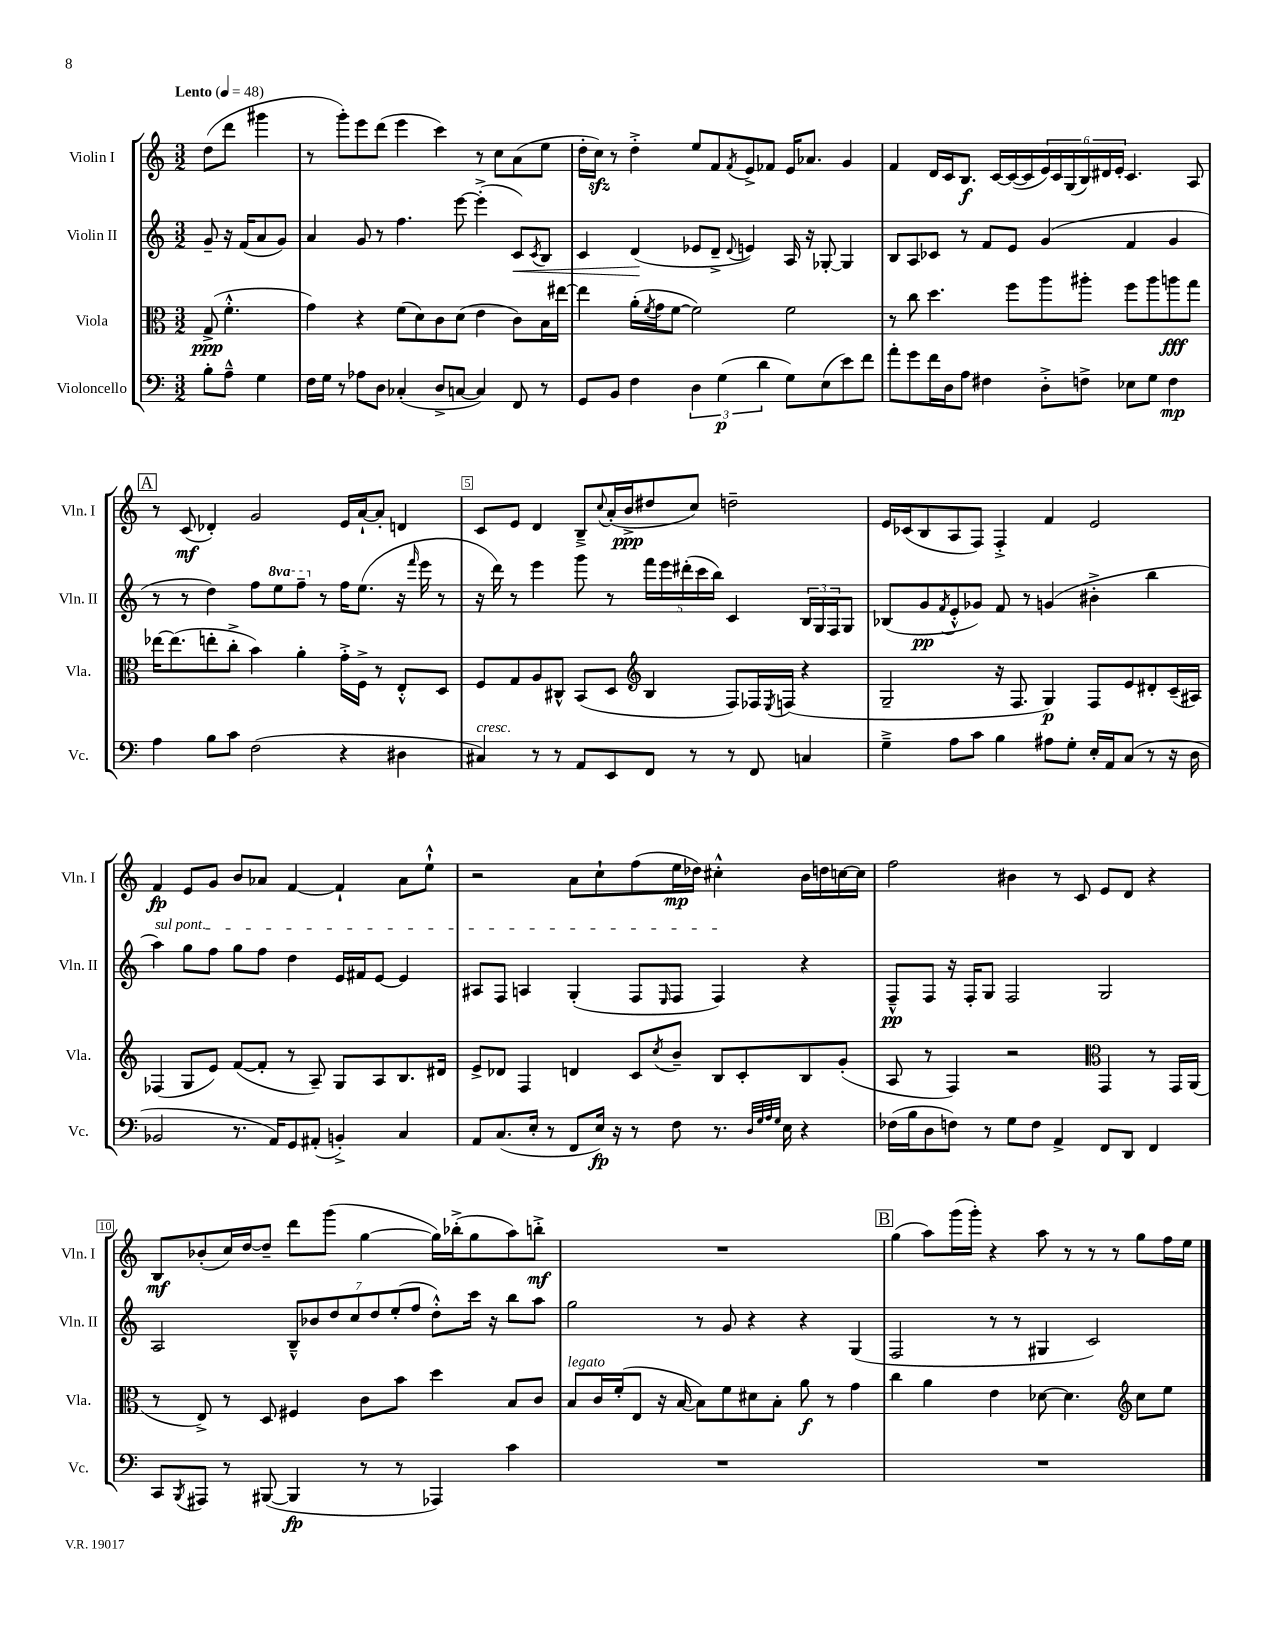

**kern	**kern	**kern	**kern
*staff4	*staff3	*staff2	*staff1
*clefF4	*clefC3	*clefG2	*clefG2
*k[]	*k[]	*k[]	*k[]
*M3/2	*M3/2	*M3/2	*M3/2
*MM48	*MM48	*MM48	*MM48
8B'	(8G^	8g~	(8dd
8A~^^	4.f'^^	16r	8ddd
.	.	(16f	.
4G	.	8a	4ggg#
.	.	8g)	.
=	=	=	=
16F	4g)	4a	8r
16G	.	.	.
8r	.	.	8ggg')
8A-	4r	8g	8eee
8D	.	8r	(8ddd
(4C-'	(8f	4.ff	4eee
.	8d)	.	.
8D^	8c	.	4ccc)
[8C	(8d	[8eee	.
4C])	4e	(4eee'^]	8r
.	.	.	8cc
8FF	8c)	8c)	(8a
.	.	8qc	.
8r	16B	8B	8ee
.	[16ee#	.	.
=	=	=	=
8GG	4ee#]	4c	16dd'
.	.	.	16cc)
8BB	.	.	8r
4F	(16a'	(4d	4dd'^
.	8qf	.	.
.	16g	.	.
.	[8f	.	.
6D	2f])	8e-	8ee
.	.	8d~^	8f
(6G	.	.	.
.	.	8qqd	8qf
.	.	4e)	8e^
6d	.	.	.
.	.	.	8f-
8G)	2f	16A	16e
.	.	16r	8.a-
(8E	.	[8G-'	.
8e)	.	4G-]	4g
8f	.	.	.
=	=	=	=
8a'	8r	8B	4f
8g	8cc	8A	.
16f	4.dd	8c-	16d
16D	.	.	16c
8A	.	8r	8.B
4F#	.	8f	.
.	.	.	[16c
.	8ff	8e	(16c_
.	.	.	16c]
8D'^	8aa	(4g	24e)
.	.	.	24c
.	.	.	(24G
8F^	8aa#'	.	24B)
.	.	.	24d#
.	.	.	24e'
8E-	8ff	4f	4.c
8G	8aa#	.	.
4F	8aa	4g	.
.	8gg	.	8A
=	=	=	=
4A	[16ee-	8r	8r
.	(8.ee-]	.	.
.	.	8r	(8c
8B	8ee'	4dd)	4d-')
8c	8cc'^	.	.
(2F	4b)	8ff	2g
.	.	8eee	.
.	4a'	8fff~	.
.	.	8r	.
4r	16g'^	16ff	16e
.	16F^	(8.ee	[16a`
.	8r	.	8a']
4D#	8E'^^	16r	4d
.	.	16qqfff	.
.	.	16eee	.
.	8D	8r	.
=	=	=	=
4C#)	8F	16r	8c
.	.	16ddd)	.
.	8G	8r	8e
8r	8A	4eee	4d
8r	8C#^^	.	.
8AA	(8BB	8ggg	8B~^
.	.	.	8qqcc
8EE	8D	8r	(16a'
.	.	.	16b^
*	*clefG2	*	*
8FF	4B	20fff	8dd#
.	.	20eee	.
.	.	(20ddd#'	.
8r	.	.	8cc)
.	.	20ccc	.
.	.	20bb)	.
8r	8F)	4c	2dd~
8FF	16F-	.	.
.	8qE	.	.
.	(16F	.	.
4C	4r	24B	.
.	.	24G	.
.	.	24F	.
.	.	8G	.
=	=	=	=
4G~^	2G~	(8B-	16e
.	.	.	(16c-
.	.	8g	8B
.	.	8qf	.
8A	.	8e'^^	8A
8c	.	8g-)	8F)
4B	16r	8f	4F'^
.	8.F	.	.
.	.	8r	.
8A#	4G)	(4g	4f
8G'	.	.	.
16E'	8F	4b#'^	2e
16AA	.	.	.
(8C	8e	.	.
8r	8d#'	4bb	.
16r	(16c~	.	.
16D	16A#)	.	.
=	=	=	=
2BB-	(4F-	4aa)	4f
.	8G	8gg	8e
.	8e)	8ff	8g
8.r	([8f	8gg	8b
.	8f']	8ff	8a-
16AA)	.	.	.
8GG	8r	4dd	[4f
(8AA#'	8A~)	.	.
4BB'^)	8G	16e	4f`]
.	.	16f#	.
.	8A	[8e	.
4C	8.B	4e]	8a-
.	.	.	8ee`^^
.	16d#	.	.
=	=	=	=
8AA	8e^	8A#	2r
(8.C	8d-	8F	.
.	4F	4A	.
16E'	.	.	.
8r	.	.	.
8FF	4d	(4G'	8a
16E)	.	.	8cc`
16r	.	.	.
8r	8c	8F	(8ff
.	8qcc	16qqE	.
8F	8b~	8F	16ee
.	.	.	16dd-)
8.r	8B	4F)	4cc#'^^
.	8c'	.	.
32qqD	.	.	.
32qqG	.	.	.
32qqA	.	.	.
32qqG	.	.	.
16E	.	.	.
4r	8B	4r	16b
.	.	.	16dd
.	(8g'	.	[16cc
.	.	.	16cc]
=	=	=	=
(16F-	8A	8F~^^	2ff
16B	.	.	.
8D	8r	8F	.
8F)	4F)	16r	.
.	.	16F'	.
8r	.	8G	.
8G	2r	2F	4b#
8F	.	.	.
4AA^	.	.	8r
.	.	.	8c
*	*clefC3	*	*
8FF	4GG	2G	8e
8DD	.	.	8d
4FF	8r	.	4r
.	16GG	.	.
.	(16AA	.	.
=	=	=	=
8CC	8r	2A	8B
8qBBB	.	.	.
8AAA#	8E^)	.	(8b-'
8r	8r	.	16cc)
.	.	.	[16dd
([8BBB#	8D	.	8dd~]
4BBB#]	4F#	14B~^^	8ddd
.	.	14b-	.
.	.	.	(8ggg
.	.	14dd	.
.	.	14cc	.
8r	8c	.	[4gg
.	.	14dd	.
.	.	(14ee'	.
8r	8b	.	.
.	.	14ff	.
4AAA-)	4dd	8dd'^^)	16gg])
.	.	.	(16bb-'^
.	.	16ccc	8gg
.	.	16r	.
4c	8B	8bb	8aa)
.	8c	8aa	8bb'^
=	=	=	=
1.r	8B	2gg	1.r
.	16c	.	.
.	(16f'	.	.
.	8E	.	.
.	16r	.	.
.	[16B	.	.
.	8B])	8r	.
.	8f	8g	.
.	8d#	4r	.
.	8B'	.	.
.	8a	4r	.
.	8r	.	.
.	4g	(4G	.
=	=	=	=
1.r	4cc	2F	(4gg
.	4a	.	8aa)
.	.	.	(16ggg
.	.	.	16ggg')
.	4e	8r	4r
.	.	8r	.
.	[8d-	4G#	8aa
.	4.d-]	.	8r
.	.	2c)	8r
.	.	.	8r
*	*clefG2	*	*
.	8cc	.	8gg
.	8ee	.	16ff
.	.	.	16ee
==	==	==	==
*-	*-	*-	*-
